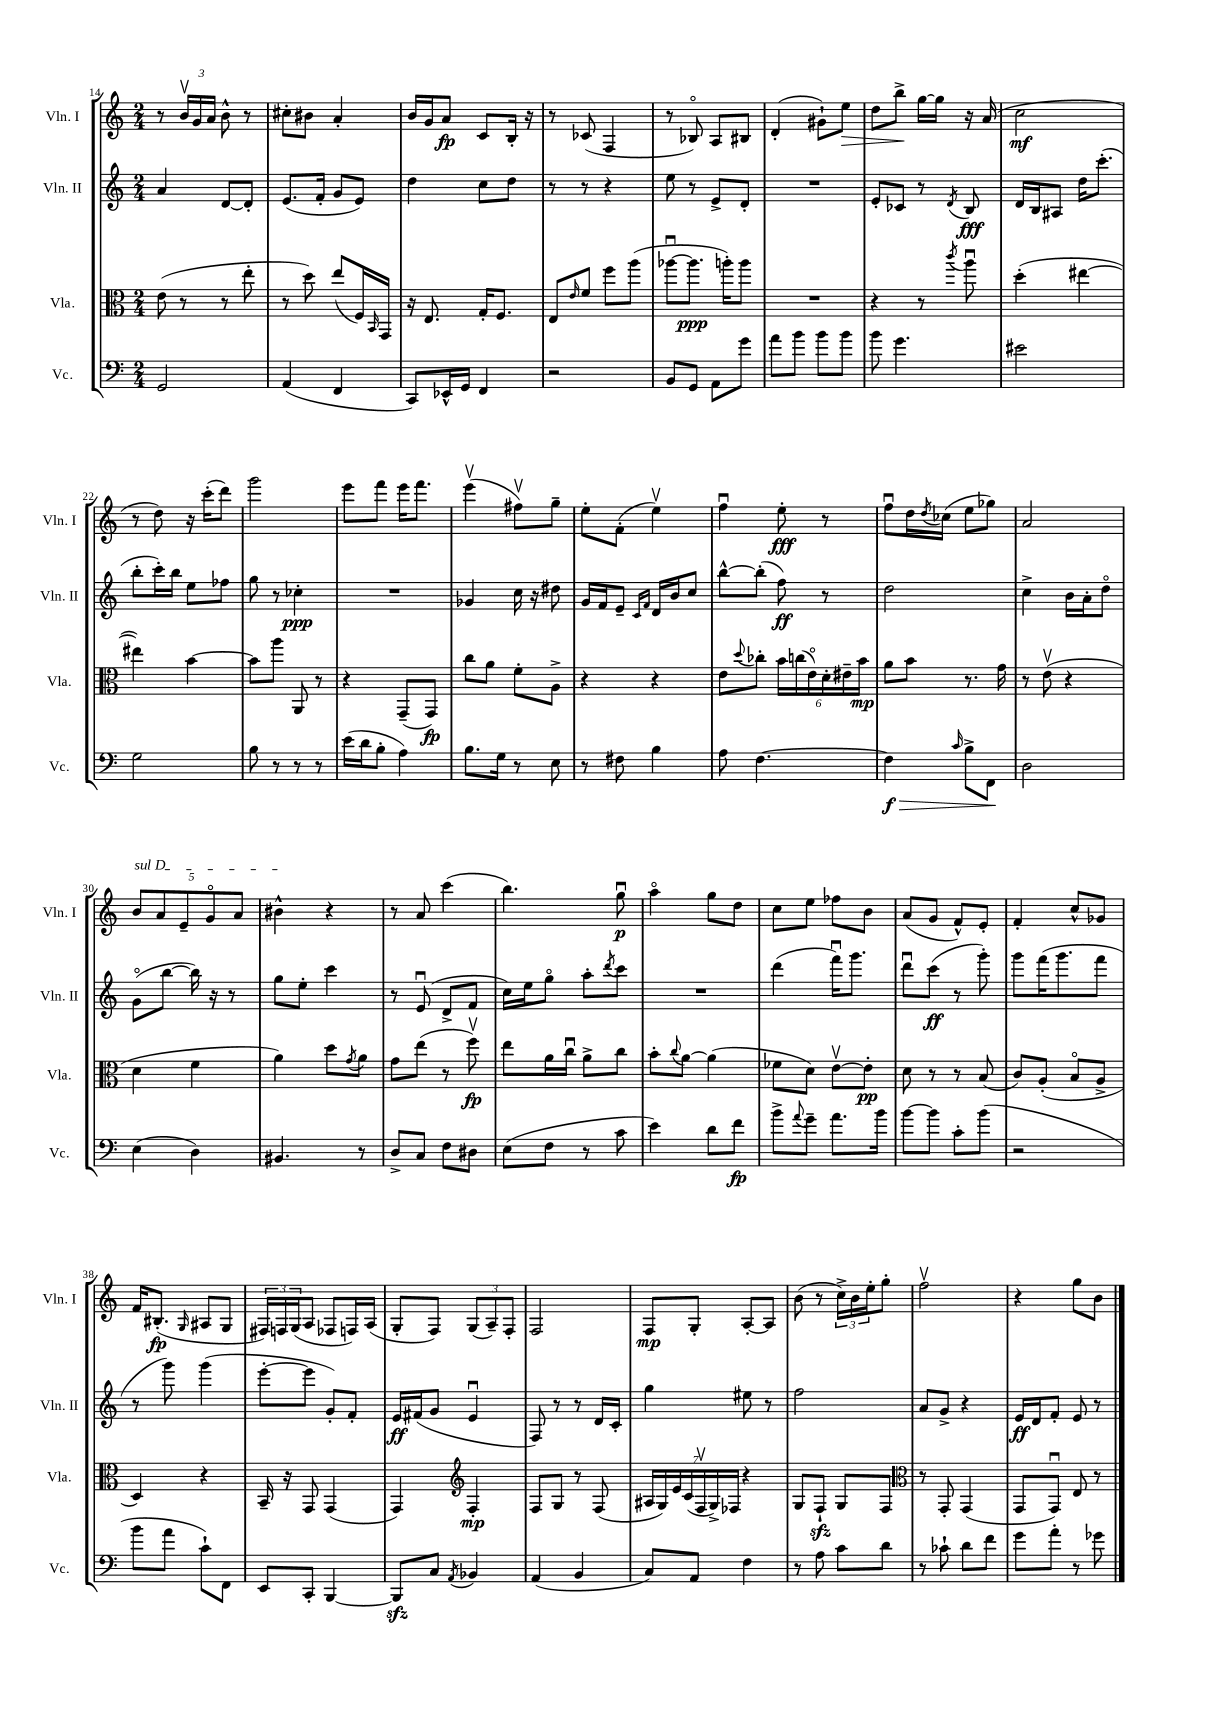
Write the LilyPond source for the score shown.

<<
\new StaffGroup <<
\new Staff = "s0" \with { instrumentName = "Vln. I" shortInstrumentName = "Vln. I" } {
    \clef treble \key c \major \numericTimeSignature \time 2/4
    r8 \tuplet 3/2 { b'16\upbow g'16 a'16 } b'8-^ r8 |
    cis''8-. bis'8 a'4-. |
    b'16 g'16 a'8\fp c'8 b16-. r16 |
    r8 ces'8( f4 |
    r8 bes8\flageolet) a8 bis8 |
    d'4-.( gis'8-!) e''8\> |
    d''8 b''8->\! g''16~ g''16 r16 a'16( |
    c''2\mf |
    r8 d''8) r16 c'''16-.( d'''8) |
    g'''2 |
    e'''8 f'''8 e'''16 f'''8. |
    e'''4\upbow( fis''8\upbow) g''8-- |
    e''8-. f'8-.( e''4\upbow) |
    f''4\downbow e''8-.\fff r8 |
    f''8\downbow d''16 \acciaccatura { d''8 } ces''16( e''8 ges''8) |
    a'2 |
    \tuplet 5/4 { \once \override TextSpanner.bound-details.left.text = \markup { \italic "sul D" } b'8\startTextSpan a'8 e'8-- g'8\flageolet a'8 } |
    bis'4-^\stopTextSpan r4 |
    r8 a'8 c'''4( |
    b''4.) g''8\downbow\p |
    a''4\flageolet g''8 d''8 |
    c''8 e''8 fes''8 b'8 |
    a'8( g'8 f'8-^) e'8-. |
    f'4-. c''8-^ ges'8 |
    f'16 bis8.-.\fp( \grace { g16 } ais8 g8 |
    \tuplet 3/2 { fis16) f16 g16( } a8 fes8 f16) a16( |
    g8-. f8) \tuplet 3/2 { g8( a8--) f8-. } |
    f2 |
    f8\mp g8-. a8~-. a8 |
    b'8( r8 \tuplet 3/2 { c''16->) b'16 e''16-. } g''8-. |
    f''2\upbow |
    r4 g''8 b'8 \bar "|." |
}
\new Staff = "s1" \with { instrumentName = "Vln. II" shortInstrumentName = "Vln. II" } {
    \clef treble \key c \major \numericTimeSignature \time 2/4
    a'4 d'8~ d'8-. |
    e'8.( f'16-. g'8 e'8) |
    d''4 c''8 d''8 |
    r8 r8 r4 |
    e''8 r8 e'8-> d'8-. |
    R2 |
    e'8-. ces'8 r8 \acciaccatura { d'8 } b8\fff |
    d'16 b16 ais8 d''16 c'''8.-.( |
    b''8-. c'''16-.) b''16 e''8 fes''8 |
    g''8 r8 ces''4-.\ppp |
    R2 |
    ges'4 c''16 r16 dis''8 |
    g'16 f'16 e'8-- \grace { c'16 f'16 } d'16 b'16 c''8 |
    b''8~-^ b''8-.( f''8\ff) r8 |
    d''2 |
    c''4-> b'16 a'16-. d''8\flageolet |
    g'8\flageolet( b''8~ b''16) r16 r8 |
    g''8 e''8-. c'''4 |
    r8 e'8\downbow( d'8-> f'8 |
    c''16) e''16 g''8\flageolet a''8-. \acciaccatura { d'''8 } c'''8 |
    R2 |
    d'''4( f'''16\downbow) g'''8. |
    d'''8\downbow c'''8\ff( r8 g'''8-.) |
    g'''8 f'''16( g'''8. f'''8 |
    r8 g'''8) g'''4( |
    e'''8~-. e'''8 g'8-.) f'8-. |
    e'16\ff fis'16( g'8 e'4\downbow |
    f8) r8 r8 d'16 c'16-. |
    g''4 eis''8 r8 |
    f''2 |
    a'8 g'8-> r4 |
    e'16\ff d'16 f'8-. e'8 r8 \bar "|." |
}
\new Staff = "s2" \with { instrumentName = "Vla." shortInstrumentName = "Vla." } {
    \clef alto \key c \major \numericTimeSignature \time 2/4
    e'8( r8 r8 e''8-. |
    r8 d''8) e''8( f16) \grace { b,16 } g,16 |
    r16 e8. g16-. f8. |
    e8 \grace { e'16 } f'8 f''8 a''8( |
    aes''8~\downbow aes''8.\ppp a''16-.) a''8 |
    R2 |
    r4 r8 \acciaccatura { c'''8 } a''8\downbow |
    d''4-.( eis''4~ |
    eis''4) b'4~ |
    b'8 a''8 a,8 r8 |
    r4 g,8--( g,8\fp) |
    c''8 a'8 f'8-. a8-> |
    r4 r4 |
    e'8 \appoggiatura { d''8 } ces''8-. \tuplet 6/4 { b'16 c''16( e'16\flageolet) d'16-. eis'16-- b'16\mp } |
    a'8 b'8 r8. g'16 |
    r8 e'8\upbow( r4 |
    d'4 f'4 |
    a'4) d''8 \acciaccatura { g'8 } a'8 |
    g'8 e''8( r8 f''8\upbow\fp) |
    e''8 a'16 c''16\downbow a'8-> c''8 |
    b'8-. \appoggiatura { c''8 } a'8~ a'4( |
    fes'8 d'8) e'8~\upbow e'8-.\pp |
    d'8 r8 r8 b8( |
    c'8) a8-.( b8\flageolet a8-> |
    d4) r4 |
    b,16-- r16 g,8 g,4( |
    g,4) \clef treble f4-.\mp |
    f8 g8 r8 f8( |
    \tuplet 7/4 { ais16 g16) e'16 c'16( f16\upbow g16->) fes16 } r4 |
    g8 f8-!\sfz g8 f8 |
    \clef alto r8 g,8-. g,4( |
    g,8 g,8\downbow) e8 r8 \bar "|." |
}
\new Staff = "s3" \with { instrumentName = "Vc." shortInstrumentName = "Vc." } {
    \clef bass \key c \major \numericTimeSignature \time 2/4
    g,2 |
    a,4( f,4 |
    c,8) ees,16-^ g,16 f,4 |
    r2 |
    b,8 g,8 a,8 g'8 |
    a'8 b'8 b'8 b'8 |
    b'8 g'4. |
    eis'2 |
    g2 |
    b8 r8 r8 r8 |
    e'16( d'16 b8-. a4) |
    b8. g16 r8 e8 |
    r8 fis8 b4 |
    a8 f4.~ |
    f4\f\> \grace { c'16 } b8-> f,8\! |
    d2 |
    e4( d4) |
    bis,4. r8 |
    d8-> c8 f8 dis8 |
    e8( f8 r8 c'8 |
    e'4) d'8 f'8\fp |
    b'8-> \appoggiatura { a'8 } g'8-- a'8. b'16 |
    b'8~ b'8 c'8-. b'8( |
    r2 |
    b'8 a'8 c'8-!) f,8 |
    e,8 c,8-. b,,4~ |
    b,,8\sfz c8 \acciaccatura { a,8 } bes,4 |
    a,4( b,4 |
    c8) a,8 f4 |
    r8 a8 c'8 d'8 |
    r8 ces'8-! d'8 f'8 |
    g'8 a'8-. r8 ges'8 \bar "|." |
}
>>
>>
\layout { \context { \Score currentBarNumber = #14 } }
